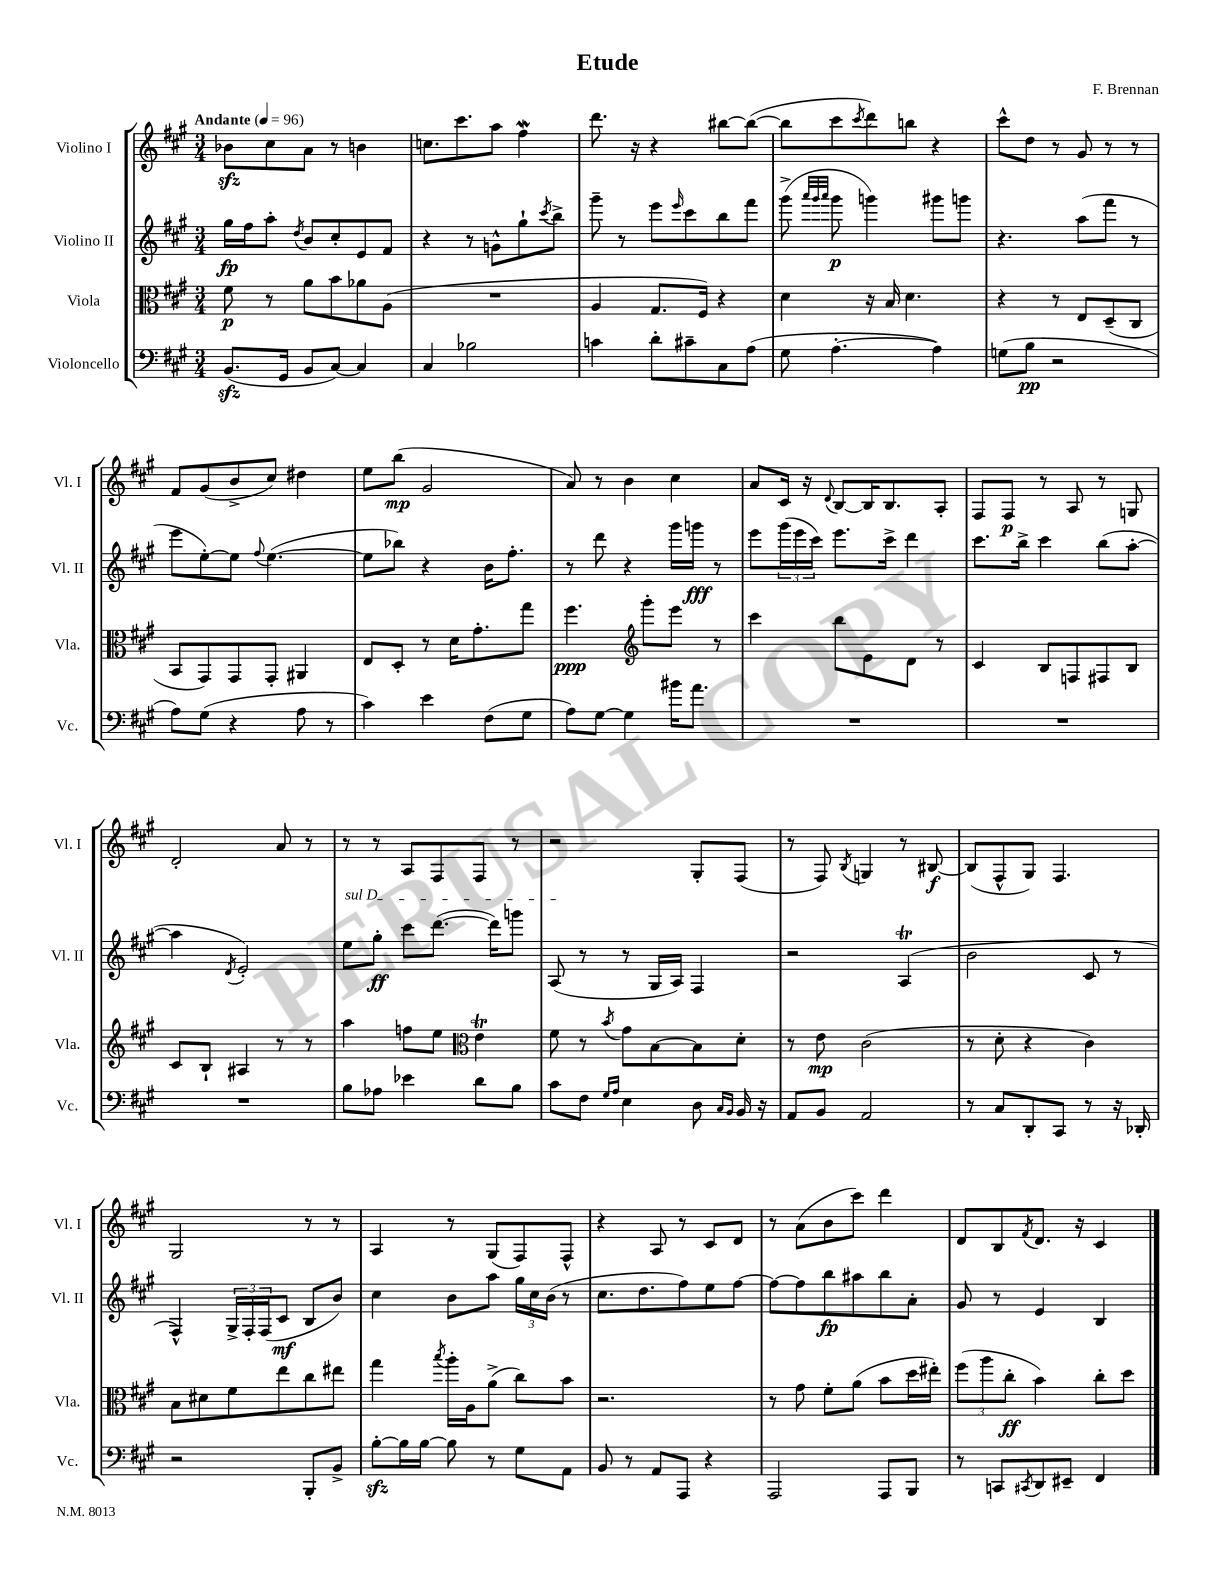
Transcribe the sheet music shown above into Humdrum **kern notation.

**kern	**kern	**kern	**kern
*staff4	*staff3	*staff2	*staff1
*clefF4	*clefC3	*clefG2	*clefG2
*k[f#c#g#]	*k[f#c#g#]	*k[f#c#g#]	*k[f#c#g#]
*M3/4	*M3/4	*M3/4	*M3/4
*MM96	*MM96	*MM96	*MM96
(8.BB/L	8f#\	16gg#\LL	8b-\L
.	.	16ff#\J	.
.	8r	8aa'\J	8cc#\
16GG#/Jk	.	.	.
.	.	8qdd/	.
8BB/L	8a\L	8b/L	8a\J
[8C#/J)	8b\	8cc#'/	8r
4C#/]	8a-\	8e/	4b\
.	(8A\J	8f#/J	.
=	=	=	=
4C#/	2.r	4r	8.cc\L
.	.	.	8.ccc#\
2B-\	.	8r	.
.	.	8g^^\L	8aa\J
.	.	8gg#`\	4ff#\
.	.	8qccc#/	.
.	.	8bb^\J	.
=	=	=	=
4c\	4A/	8ggg#~\	8.ddd\
.	.	8r	.
.	.	.	16r
8d'\L	8.G#/L	8eee\L	4r
.	.	16qqeee/	.
8c#~\	.	8ccc#\	.
.	16F#/Jk)	.	.
8C#\	4r	8bb\	[8bb#\L
(8A\J	.	8fff#\J	(8bb#\_J
=	=	=	=
8G#\	4d\	(8ggg#^\	8bb#\]L
.	.	32qqaaa/LLL	.
.	.	32qqggg#/	.
.	.	32qqaaa/JJJ	.
[4.A'\	.	8ggg#\	8ccc#\
.	.	.	8qccc#/
.	16r	4ggg\)	8ddd\)
.	16B/	.	.
.	4.d\	.	8bb\J
4A\])	.	8ggg#\L	4r
.	.	8ggg\J	.
=	=	=	=
(8G\L	4r	4.r	8ccc#^^\L
8B\J	.	.	8dd\J
2r	8r	.	8r
.	8E/L	(8aa\L	8g#/
.	(8D~/	8fff#\J	8r
.	8C#/J	8r	8r
=	=	=	=
8A\L)	8BB/L	8eee\L	8f#/L
(8G#\J	8GG#/)	[8ee'\)	(8g#/
4r	8GG#/	8ee\]J	8b^/
.	.	8qqff#/	.
.	8GG#'/J	([4.ee\	8cc#/J)
8A\	4AA#/	.	4dd#\
8r	.	.	.
=	=	=	=
4c#\)	8E/L	8ee\]L	8ee\L
.	8D'/J	8bb-\J)	(8bb\J
4e\	8r	4r	2g#/
.	16d\LK	.	.
.	8.g#'\	.	.
(8F#\L	.	16b\LK	.
.	.	8.ff#'\J	.
8G#\J	8gg#\J	.	.
=	=	=	=
8A\L)	4.ff#\	8r	8a/)
[8G#\J	.	8ddd\	8r
4G#\]	.	4r	4b\
*	*clefG2	*	*
.	8ggg#'\L	.	.
16b#\LK	8eee\J	16ggg#\LL	4cc#\
8.a\J	.	16ggg\JJ	.
.	8r	8r	.
=	=	=	=
2.r	4ccc#\	8eee\L	8a/L
.	.	(24ggg#\L	16c#/Jk
.	.	24eee\	.
.	.	.	16r
.	.	24ccc#\JJ)	.
.	.	.	8qqd/
.	8bb\L	8.eee\L	[8B/L
.	8e\	.	16B/]K
.	.	16ccc#^\Jk	8.B/
.	8d\J	4ddd\	.
.	8r	.	8A'/J
=	=	=	=
2.r	4c#/	8.ccc#\L	8F#/L
.	.	.	8F#/J
.	.	16bb^\Jk	.
.	8B/L	4ccc#\	8r
.	8F/	.	8A/
.	8F#/	(8bb\L	8r
.	8B/J	[8aa'\J	8G/
=	=	=	=
2.r	8c#/L	4aa\]	2d'/
.	8B`/J	.	.
.	.	8qd/	.
.	4A#/	2e'/)	.
.	8r	.	8a/
.	8r	.	8r
=	=	=	=
8B\L	4aa\	8ee\L	8r
8A-\J	.	8gg#'\J	8r
4e-\	8ff\L	8ccc#\L	8A/L
.	8ee\J	([8.ddd\J	8F#/
*	*clefC3	*	*
8d\L	4e\	.	8F#/J
.	.	16ddd\]LK)	.
8B\J	.	8ggg\J	8r
=	=	=	=
8c#\L	8f#\	(8A/	2r
8F#\J	8r	8r	.
16qqG#/LL	.	.	.
16qqA/JJ	8qb/	.	.
4E\	8g#\L	8r	.
.	[8B\	16G#/LL	.
.	.	16A/JJ)	.
8D\	8B\]	4F#/	8G#'/L
16qqC#/LL	.	.	.
16qqBB/JJ	.	.	.
16BB/	8d'\J	.	(8F#/J
16r	.	.	.
=	=	=	=
8AA/L	8r	2r	8r
8BB/J	8e\	.	8F#/)
.	.	.	8qB/
2AA/	(2c#\	.	4G/
.	.	(4A/	8r
.	.	.	[8B#/
=	=	=	=
8r	8r	2b\	(8B#/]L
8C#/L	8d'\	.	8F#^^/
8DD'/	4r	.	8G#/J)
8CC#/J	.	.	4.F#/
8r	4c#\)	8c#/	.
16r	.	8r	.
16DD-'/	.	.	.
=	=	=	=
2r	8B\L	4F#^^/)	2G#/
.	8d#\	.	.
.	8f#\	24G#^/LL	.
.	.	24F#'/	.
.	.	(24F#/J	.
.	8ee\	8c#/J	.
8BBB'/L	8cc#\	8B/L	8r
8BB^/J	8ee#\J	8b/J)	8r
=	=	=	=
[8B'\L	4gg#\	4cc#\	4A/
16B\]L	.	.	.
[16B\JJ	.	.	.
.	8qbb/	.	.
8B\]	16aa'\LL	8b\L	8r
.	16A\J	.	.
8r	(8a^\J	8aa\J	(8G#/L
8G#\L	8cc#\L)	24gg#\LL	8F#/)
.	.	24cc#\	.
.	.	(24b\JJ	.
8AA\J	8b\J	8r	8F#^^/J
=	=	=	=
8BB/	2.r	8.cc#\L	4r
8r	.	.	.
.	.	8.dd\	.
8AA/L	.	.	8A/
8AAA/J	.	8ff#\)	8r
4r	.	8ee\	8c#/L
.	.	[8ff#\J	8d/J
=	=	=	=
2AAA/	8r	8ff#\_L	8r
.	8g#\	8ff#\]	(8a\L
.	8f#'\L	8bb\	8b\
.	(8a\J	8aa#\	8ccc#\J)
8AAA/L	8b\L	8bb\	4ddd\
8BBB/J	16dd\L	8a'\J	.
.	16ee#'\JJ)	.	.
=	=	=	=
8r	(12ff#\L	8g#/	8d/L
.	12aa\	.	.
8CC/L	.	8r	8B/
.	12cc#'\J	.	.
8qCC#/	.	.	8qf#/
8DD/	4b\)	4e/	8.d/J
8EE#~/J	.	.	.
.	.	.	16r
4FF#/	8cc#'\L	4B/	4c#/
.	8dd\J	.	.
==	==	==	==
*-	*-	*-	*-
